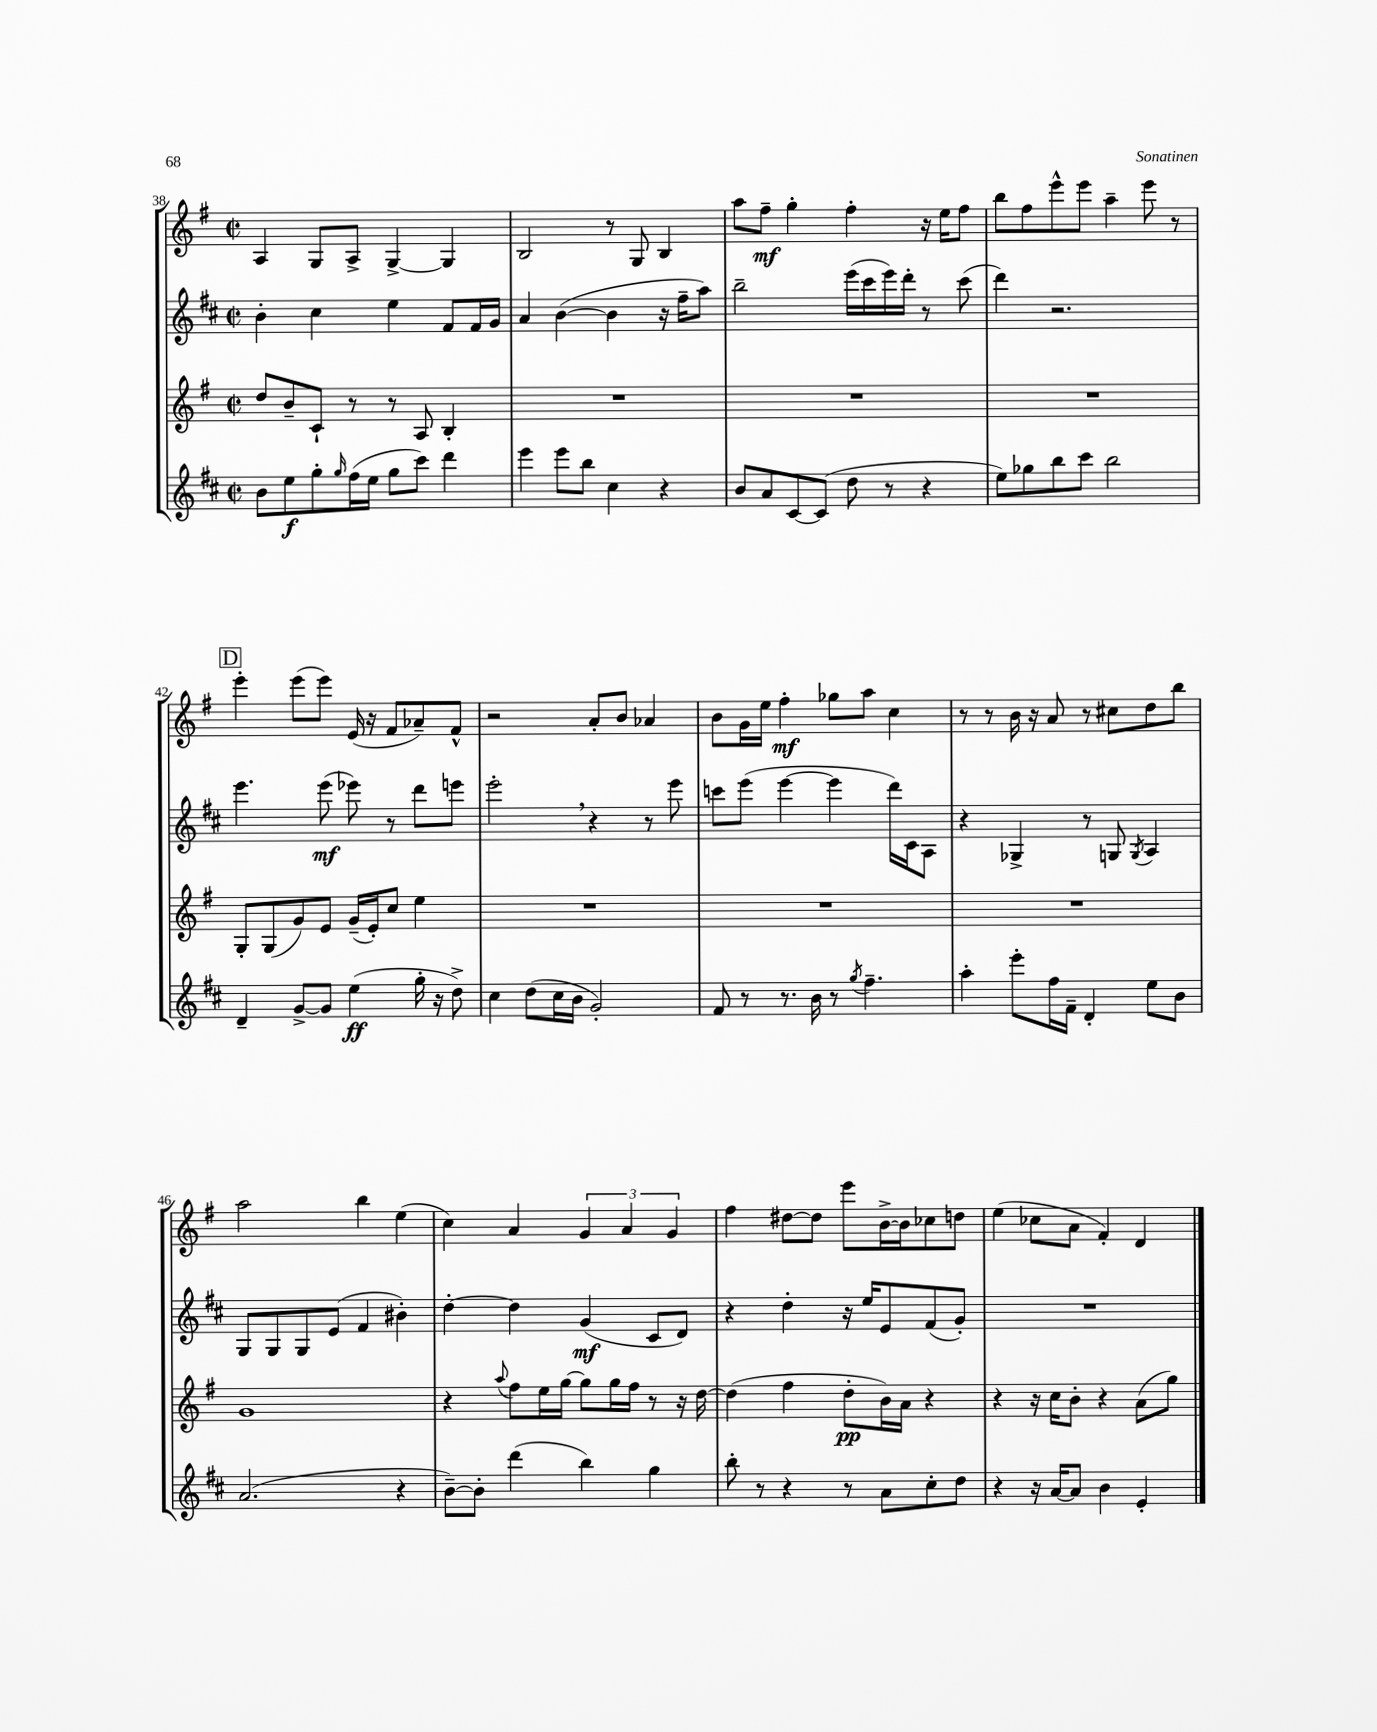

**kern	**dynam	**kern	**dynam	**kern	**dynam	**kern	**dynam
*part4	*part4	*part3	*part3	*part2	*part2	*part1	*part1
*staff4	*staff4	*staff3	*staff3	*staff2	*staff2	*staff1	*staff1
*clefG2	*	*clefG2	*	*clefG2	*	*clefG2	*
*k[f#c#]	*	*k[f#]	*	*k[f#c#]	*	*k[f#]	*
*M2/2	*	*M2/2	*	*M2/2	*	*M2/2	*
*met(c|)	*	*met(c|)	*	*met(c|)	*	*met(c|)	*
=38	=38	=38	=38	=38	=38	=38	=38
8b\L	.	8dd/L	.	4b'\	.	4A/	.
8ee\	f	8b~/	.	.	.	.	.
8gg'\	.	8c`/J	.	4cc#\	.	8G/L	.
16qqgg/	.	.	.	.	.	.	.
(16ff#\L	.	8r	.	.	.	8A^/J	.
16ee\JJ	.	.	.	.	.	.	.
8gg\L	.	8r	.	4ee\	.	[4G^/	.
8ccc#\J)	.	8A/	.	.	.	.	.
4ddd\	.	4B'/	.	8f#/L	.	4G/]	.
.	.	.	.	16f#/L	.	.	.
.	.	.	.	16g/JJ	.	.	.
=39	=39	=39	=39	=39	=39	=39	=39
4eee\	.	1r	.	4a/	.	2B/	.
8eee\L	.	.	.	([4b\	.	.	.
8bb\J	.	.	.	.	.	.	.
4cc#\	.	.	.	4b\]	.	8r	.
.	.	.	.	.	.	8G/	.
4r	.	.	.	16r	.	4B/	.
.	.	.	.	16ff#~\KL	.	.	.
.	.	.	.	8aa\J)	.	.	.
=40	=40	=40	=40	=40	=40	=40	=40
8b/L	.	1r	.	2bb~\	.	8aa\L	.
8a/	.	.	.	.	.	8ff#~\J	mf
[8c#/	.	.	.	.	.	4gg'\	.
(8c#/J]	.	.	.	.	.	.	.
8dd\	.	.	.	(16eee\LL	.	4ff#'\	.
.	.	.	.	16ccc#\	.	.	.
8r	.	.	.	16eee\)	.	.	.
.	.	.	.	16ddd'\JJ	.	.	.
4r	.	.	.	8r	.	16r	.
.	.	.	.	.	.	16ee\KL	.
.	.	.	.	(8ccc#\	.	8ff#\J	.
=41	=41	=41	=41	=41	=41	=41	=41
8ee\L)	.	1r	.	4ddd\)	.	8bb\L	.
8gg-X\	.	.	.	.	.	8ff#\	.
8bb\	.	.	.	2.r	.	8eee^^\	.
8ccc#\J	.	.	.	.	.	8eee\J	.
2bb\	.	.	.	.	.	4aa~\	.
.	.	.	.	.	.	8eee\	.
.	.	.	.	.	.	8r	.
!!LO:LB:g=z
!!LO:REH:place=s1:t=D
=42	=42	=42	=42	=42	=42	=42	=42
4d~/	.	8G'/L	.	4.eee\	.	4eee'\	.
.	.	(8G/	.	.	.	.	.
[8g^/L	.	8g/)	.	.	.	(8eee\L	.
8g/J]	.	8e/J	.	(8eee\	mf	8eee\J)	.
(4ee\	ff	(16g~/LL	.	8eee-X\)	.	(16e/	.
.	.	16e'/J)	.	.	.	16r	.
.	.	8cc/J	.	8r	.	8f#/L	.
16gg'\	.	4ee\	.	8ddd\L	.	8a-X~/)	.
16r	.	.	.	.	.	.	.
8dd^\)	.	.	.	8eeen\J	.	8f#^^/J	.
=43	=43	=43	=43	=43	=43	=43	=43
4cc#\	.	1r	.	2eee',\	.	2r	.
(8dd\L	.	.	.	.	.	.	.
16cc#\L	.	.	.	.	.	.	.
16b\JJ	.	.	.	.	.	.	.
2g'/)	.	.	.	4r	.	8a'/L	.
.	.	.	.	.	.	8b/J	.
.	.	.	.	8r	.	4a-X/	.
.	.	.	.	8eee\	.	.	.
=44	=44	=44	=44	=44	=44	=44	=44
8f#/	.	1r	.	8cccn\L	.	8b\L	.
8r	.	.	.	(8eee\J	.	16g\L	.
.	.	.	.	.	.	16ee\JJ	.
8.r	.	.	.	[4eee\	.	4ff#'\	mf
16b\	.	.	.	.	.	.	.
8r	.	.	.	4eee\]	.	8gg-X\L	.
8qgg/	.	.	.	.	.	.	.
4.ff#~\	.	.	.	.	.	8aa\J	.
.	.	.	.	16ddd\LL)	.	4cc\	.
.	.	.	.	16c#\J	.	.	.
.	.	.	.	8A\J	.	.	.
=45	=45	=45	=45	=45	=45	=45	=45
4aa'\	.	1r	.	4r	.	8r	.
.	.	.	.	.	.	8r	.
8eee'\L	.	.	.	4G-X^/	.	16b\	.
.	.	.	.	.	.	16r	.
16ff#\L	.	.	.	.	.	8a/	.
16f#~\JJ	.	.	.	.	.	.	.
4d'/	.	.	.	8r	.	8r	.
.	.	.	.	8Gn/	.	8cc#X\L	.
.	.	.	.	8qG/	.	.	.
8ee\L	.	.	.	4A/	.	8dd\	.
8b\J	.	.	.	.	.	8bb\J	.
!!LO:LB:g=z
=46	=46	=46	=46	=46	=46	=46	=46
(2.a/	.	1g	.	8G/L	.	2aa\	.
.	.	.	.	8G/	.	.	.
.	.	.	.	8G/	.	.	.
.	.	.	.	(8e/J	.	.	.
.	.	.	.	4f#/	.	4bb\	.
4r	.	.	.	4b#X'\)	.	(4ee\	.
=47	=47	=47	=47	=47	=47	=47	=47
[8b~\L)	.	4r	.	[4dd'\	.	4cc\)	.
8b'\J]	.	.	.	.	.	.	.
.	.	8qqaa/	.	.	.	.	.
(4ddd\	.	8ff#\L	.	4dd\]	.	4a/	.
.	.	16ee\L	.	.	.	.	.
.	.	[16gg\JJ	.	.	.	.	.
4bb\)	.	8gg\L]	.	(4g/	mf	6g/	.
.	.	16gg\L	.	.	.	.	.
.	.	.	.	.	.	6a/	.
.	.	16ff#\JJ	.	.	.	.	.
4gg\	.	8r	.	8c#/L	.	.	.
.	.	.	.	.	.	6g/	.
.	.	16r	.	8d/J)	.	.	.
.	.	[16dd\	.	.	.	.	.
=48	=48	=48	=48	=48	=48	=48	=48
8bb'\	.	(4dd\]	.	4r	.	4ff#\	.
8r	.	.	.	.	.	.	.
4r	.	4ff#\	.	4dd'\	.	[8dd#X\L	.
.	.	.	.	.	.	8dd#\J]	.
8r	.	8dd'\L	pp	16r	.	8eee\L	.
.	.	.	.	16ee/KL	.	.	.
8a\L	.	16b\L)	.	8e/	.	[16b^\L	.
.	.	16a\JJ	.	.	.	16b\J]	.
8cc#'\	.	4r	.	(8f#/	.	8cc-X\	.
8dd\J	.	.	.	8g'/J)	.	8ddn\J	.
=49	=49	=49	=49	=49	=49	=49	=49
4r	.	4r	.	1r	.	(4ee\	.
16r	.	16r	.	.	.	8cc-X\L	.
[16a/KL	.	16cc\KL	.	.	.	.	.
8a/J]	.	8b'\J	.	.	.	8a\J	.
4b\	.	4r	.	.	.	4f#'/)	.
4e'/	.	(8a\L	.	.	.	4d/	.
.	.	8gg\J)	.	.	.	.	.
==	==	==	==	==	==	==	==
*-	*-	*-	*-	*-	*-	*-	*-
